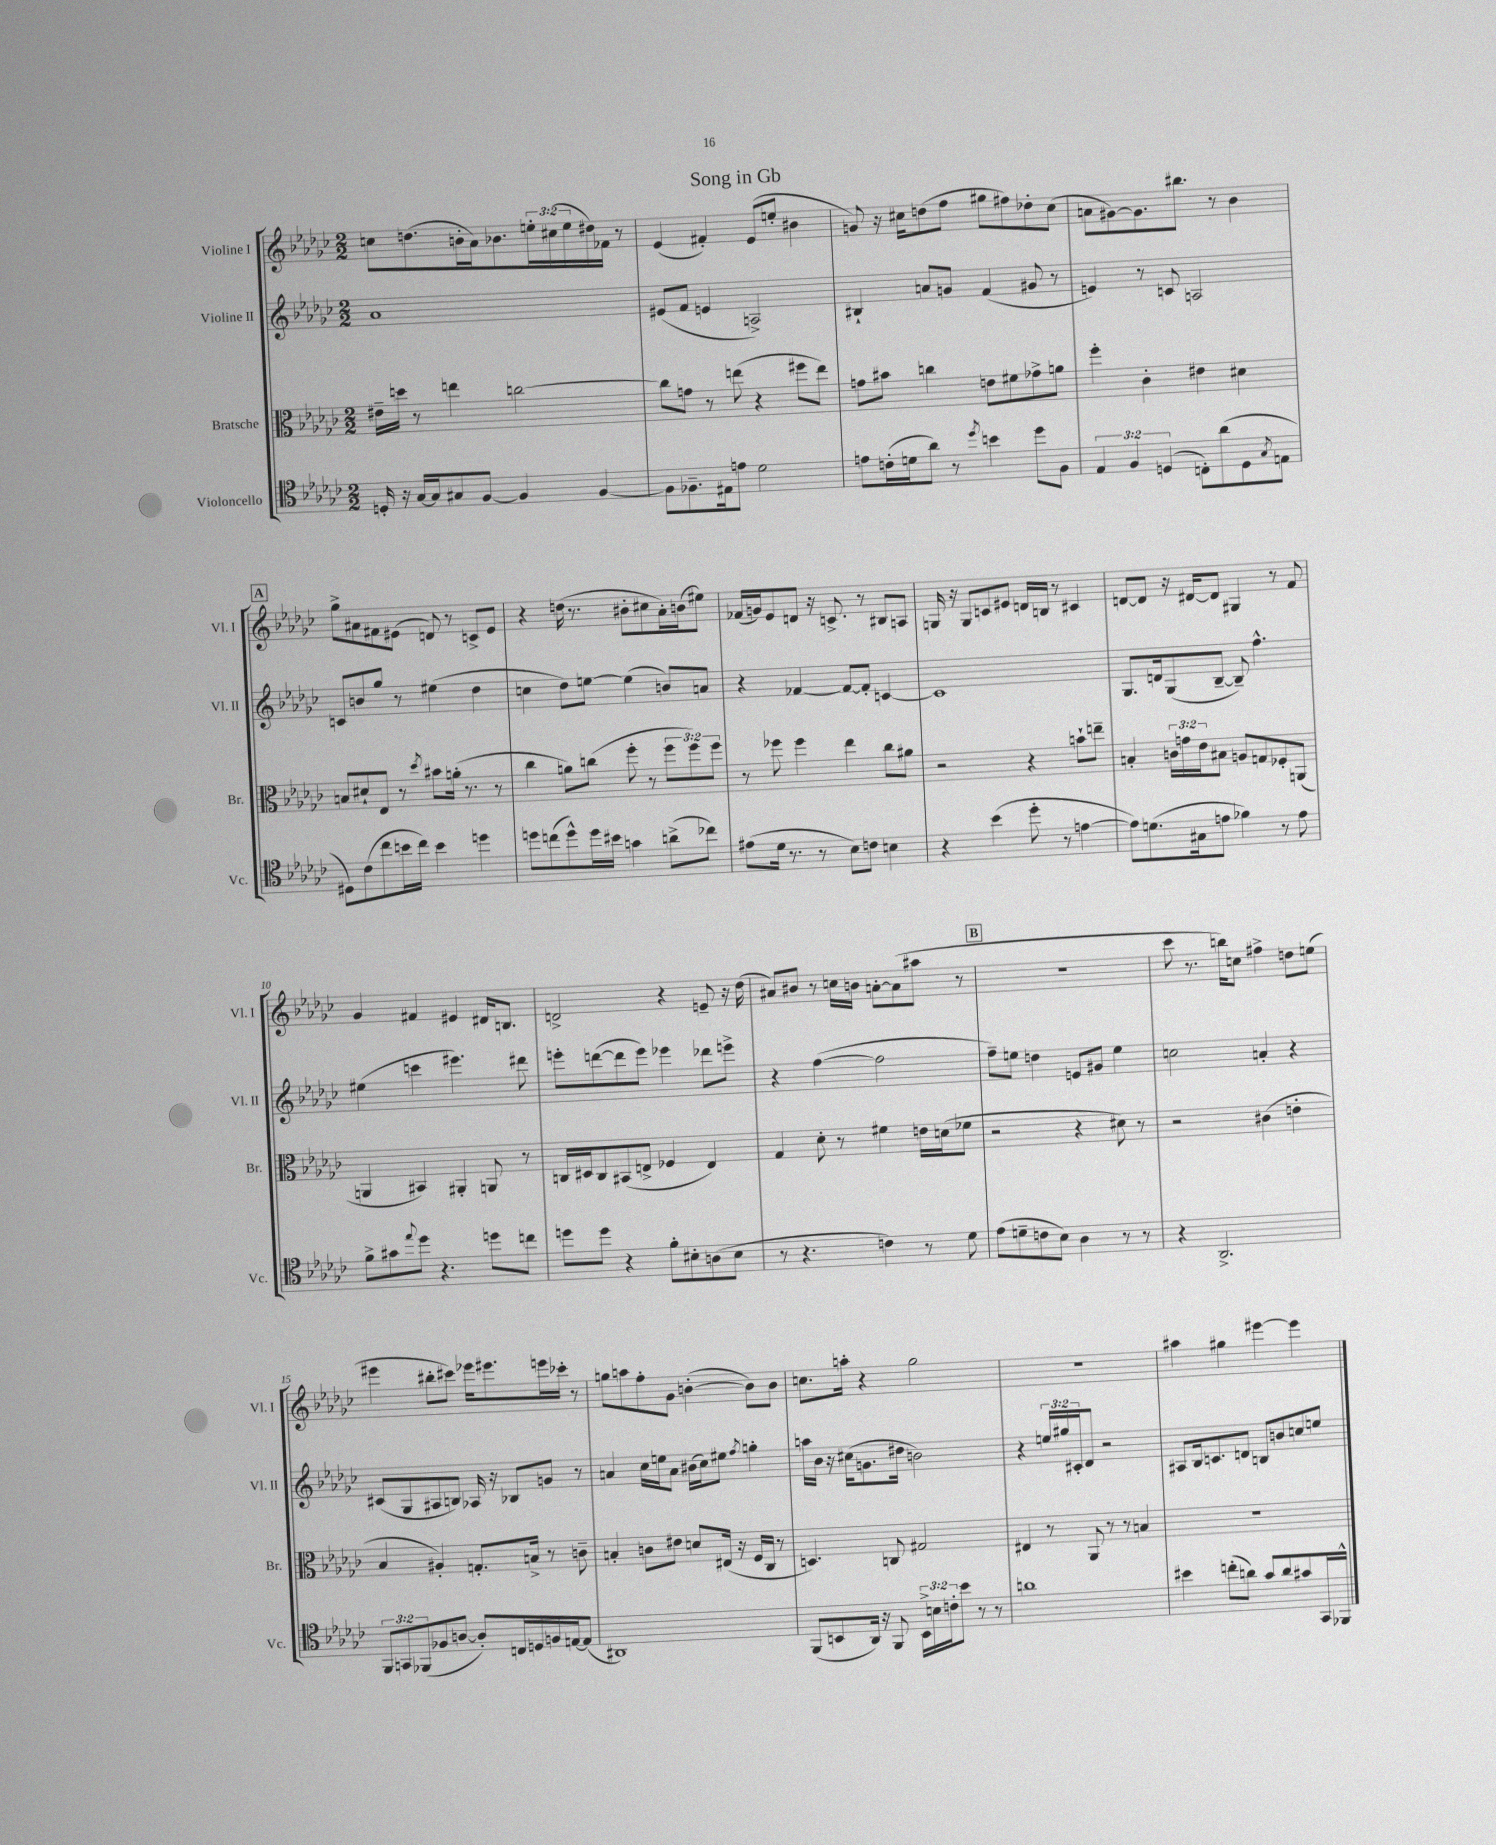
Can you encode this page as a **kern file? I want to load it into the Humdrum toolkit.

**kern	**kern	**kern	**kern
*staff4	*staff3	*staff2	*staff1
*clefC4	*clefC3	*clefG2	*clefG2
*k[b-e-a-d-g-c-]	*k[b-e-a-d-g-c-]	*k[b-e-a-d-g-c-]	*k[b-e-a-d-g-c-]
*M2/2	*M2/2	*M2/2	*M2/2
16D'/	16e#~\LL	1a-	8cc\L
16r	16dd\JJ	.	.
[16G-/LL	8r	.	(8.dd\
16G-/]J	.	.	.
8G#/	4ee\	.	.
.	.	.	16b'\L
[8F/J	.	.	16a-\J)
.	.	.	8.b-\
4F/]	[2cc\	.	.
.	.	.	24ee'\L
.	.	.	(24cc#\
.	.	.	24ee\
[4F/	.	.	16dd#\)
.	.	.	16f-\JJ
.	.	.	8r
=	=	=	=
8F\]L	8cc\]L	(8e#/L	(4e-/
8.F-~\	8g\J	8f/J	.
.	8r	4e/	4f#'/)
16E#\k	.	.	.
8e\J	(8ee\	.	.
2d-\	4r	2A^/)	(8e-/L
.	.	.	8ee'/J
.	8ff#\L	.	4b#\
.	8ee\J)	.	.
=	=	=	=
8e\L	8g\L	4B#`/	8g/)
(16c'\L	8b#\J	.	16r
16d\J	.	.	16cc#\LK
8a-\J)	4cc\	8a/L	(8dd\
8r	.	8g/J	8ff\J
8qdd-/	.	.	.
4b\	8e\L	(4f/	8gg#\L
.	8f#\	.	8ff#\)
8dd-\L	8g-^\	8g#/	8dd-'\
8F\J	8a\J	8r	(8cc#\J
=	=	=	=
6E-/	4ff'\	4e/)	8a\L
.	.	.	[8g#\)
6F/	.	.	.
.	4c-'\	8r	8.g#\]
(6D/	.	.	.
.	.	8c/	.
.	.	.	8.bb#\J
8C'\L)	4e#\	2A/	.
(8a-\	.	.	8r
8D\	4d#\	.	4b-\
8qG-/	.	.	.
8E\J	.	.	.
=	=	=	=
8D#\L)	8B/L	8c/L	8gg-^\L
(8c-\	8d#`/	8b/	8a#\
8cc-\	8E-/J	8gg-/J	8f#\
16b\L	8r	8r	(8e#\J
16cc-\JJ)	.	.	.
.	8qdd-/	.	.
4b\	8b#\L	(4ee#\	8d/)
.	(16a'\Jk	.	8r
.	8.r	.	.
4dd\	.	4dd-\	8c^/L
.	8r	.	8e#/J
=	=	=	=
8dd\L	4cc-\	4cc\	4r
(8cc\	.	.	.
8dd^^\)	8a\L)	8dd-\L)	(16dd\
.	.	.	8.r
16dd\L	(8cc\J	[8ee\J	.
16b#\JJ	.	.	.
4g\	8ff'\	(4ee\]	8b#'\L
.	8r	.	8cc#\
(8a^\L	12ff\L	8b/L)	16a-'\L)
.	.	.	(16b\J
.	12ff\)	.	.
8cc-\J)	.	8a/J	8ee#\J)
.	12ff\J	.	.
=	=	=	=
(8e#\L	8r	4r	(16f-/LL
.	.	.	16g/J)
16d-\Jk	8ff-\	.	8e-/
8.r	.	.	.
.	4ff-\	[4f-/	8d/J
8r	.	.	16r
.	.	.	8.c^/
8B-\L)	4ee-\	8f-/_L	.
8c\J	.	8f-'/]J	8r
4B\	8cc-\L	[4c/	8B#/L
.	8a#\J	.	8A/J
=	=	=	=
4r	2r	1c]	16G/
.	.	.	16r
.	.	.	8G/L
(4b-\	.	.	8c/
.	.	.	8e#/J
8dd-'\	4r	.	16d/LL
.	.	.	16B/JJ
8r	.	.	8r
[4e\	8b`\L	.	4c#/
.	8ee~\J	.	.
=	=	=	=
8e\]L)	4B'/	8.G-/L	[8d/L
(8.d\	.	.	8d/]J
.	.	16d/k	.
.	24c\LL	(8G-/	16r
.	24g\	.	.
16G#\k	.	.	[16d#/LK
.	24e-\J	.	.
8e\J	8B#\J	[8B-~/J	8d#/]J
4f-\)	8A/L	8B-~/])	4G#/
.	8G/	4.ff^^\	.
8r	8F-'/	.	8r
8e\	(8AA/J	.	8f/
=	=	=	=
8f^\L	4AA/	(4ee#\	4g-/
8g#\	.	.	.
8qqee-/	.	.	.
8dd-\J	4BB#/)	4ccc\	4f#/
4.r	.	.	.
.	4AA#'/	4.eee#\)	4e#/
8dd\L	8AA/	.	16d#/LK
.	.	.	8.B/J
8cc\J	8r	8ddd#\	.
=	=	=	=
8dd\L	16C/LL	8eee'\L	2d^/
.	16D#/J	.	.
8dd\J	8C/	([8ddd\	.
4r	(8BB#/	8ddd\]	.
.	8E^/J	8eee\J)	.
8f'\L	4F-/	4eee-\	4r
8B#'\	.	.	.
(8A\	4E/)	8ddd-\L	8e~/
8B#\J	.	8eee^\J	16r
.	.	.	(16dd-\
=	=	=	=
8r	4G-/	4r	8a#/L)
4.r	.	.	8b#/J
.	8d-'\	([4ff\	8r
.	8r	.	16cc\LL
.	.	.	16b\JJ
4c\)	4f#\	2ff\]	[8a'\L
.	.	.	(8a\]
8r	16e\LL	.	8aa#\J
.	(16d\J	.	.
8d-\	8f-\J	.	8r
=	=	=	=
(8e-\L	2r	8ff~\L)	1r
8d~\	.	8ee\J	.
8c\	.	4dd\	.
8B-\J)	.	.	.
4A-\	4r	8e/L	.
.	.	8g#/J	.
8r	8d#\)	4ee\	.
8r	8r	.	.
=	=	=	=
4r	2r	2cc\	8ccc-\
.	.	.	8.r
2.AA-^/	.	.	.
.	.	.	16bb\LK)
.	.	.	8cc\J
.	(4c#\	4a'/	4ff#^\
.	4e'\	4r	8dd\L
.	.	.	(8ee\J
=	=	=	=
12FF/L	4B-/	(8c#/L	4eee#\
12GG/	.	.	.
.	.	8G-/	.
(12FF-/	.	.	.
8F-/	4A#'/)	8A#/	8bb#'\L
[8A/J	.	8B/J)	8ccc#\J)
8A'/]L)	8.G'/L	16A-/	16eee-\LK
.	.	16r	8.eee#\
16C/L	.	8B-/L	.
16D/	16B^/Jk	.	.
16F/	8r	8g/J	16eee\L
[16E/J	.	.	16ccc-'\JJ
(8E/]J	8c~\	8r	8r
=	=	=	=
1AA#)	4B'/	4a/	8gg\L
.	.	.	8aa\
.	8c\L	16cc-\LL	8ff'\
.	.	16ee\J	.
.	8e#\J	8a\J	8g-\J
.	8d/L	(16b#\LL	([4b'\
.	.	16cc-\J)	.
.	(16E#/Jk	8ee#\J	.
.	16r	.	.
.	.	8qff/	.
.	16F/LL	4gg'\	8b\]L)
.	16C-/JJ	.	.
.	8r	.	8b\J
=	=	=	=
(8FF/L	4.D/)	16aa\LL	8.cc\L
.	.	16b-\JJ	.
8BB/	.	16r	.
.	.	(16cc#\LK	16aa'\Jk
16AA-/Jk)	.	8.g\	4r
16r	.	.	.
8FF/	8C/	.	.
.	.	16dd#\Jk	.
24BB^\LL	2G#/	2b\)	2gg-\
24B\	.	.	.
24c'\J	.	.	.
8b-\J	.	.	.
8r	.	.	.
8r	.	.	.
=	=	=	=
1a	4E#/	4r	1r
.	8r	24ee/LL	.
.	.	24gg#/	.
.	.	24c#'/J	.
.	8AA-/	8d-/J	.
.	8r	2r	.
.	8r	.	.
.	4B/	.	.
=	=	=	=
4b#\	1r	8A#/L	4aa#\
.	.	16B-/k	.
.	.	8.c/	.
(8cc'\L	.	.	4gg#\
8a\J)	.	8d/J	.
8g-/L	.	8B/L	[4eee#\
8a/	.	8b/	.
8g#/	.	8cc/	4eee#\]
16GG-/L	.	8ee/J	.
16FF-^^/JJ	.	.	.
==	==	==	==
*-	*-	*-	*-
